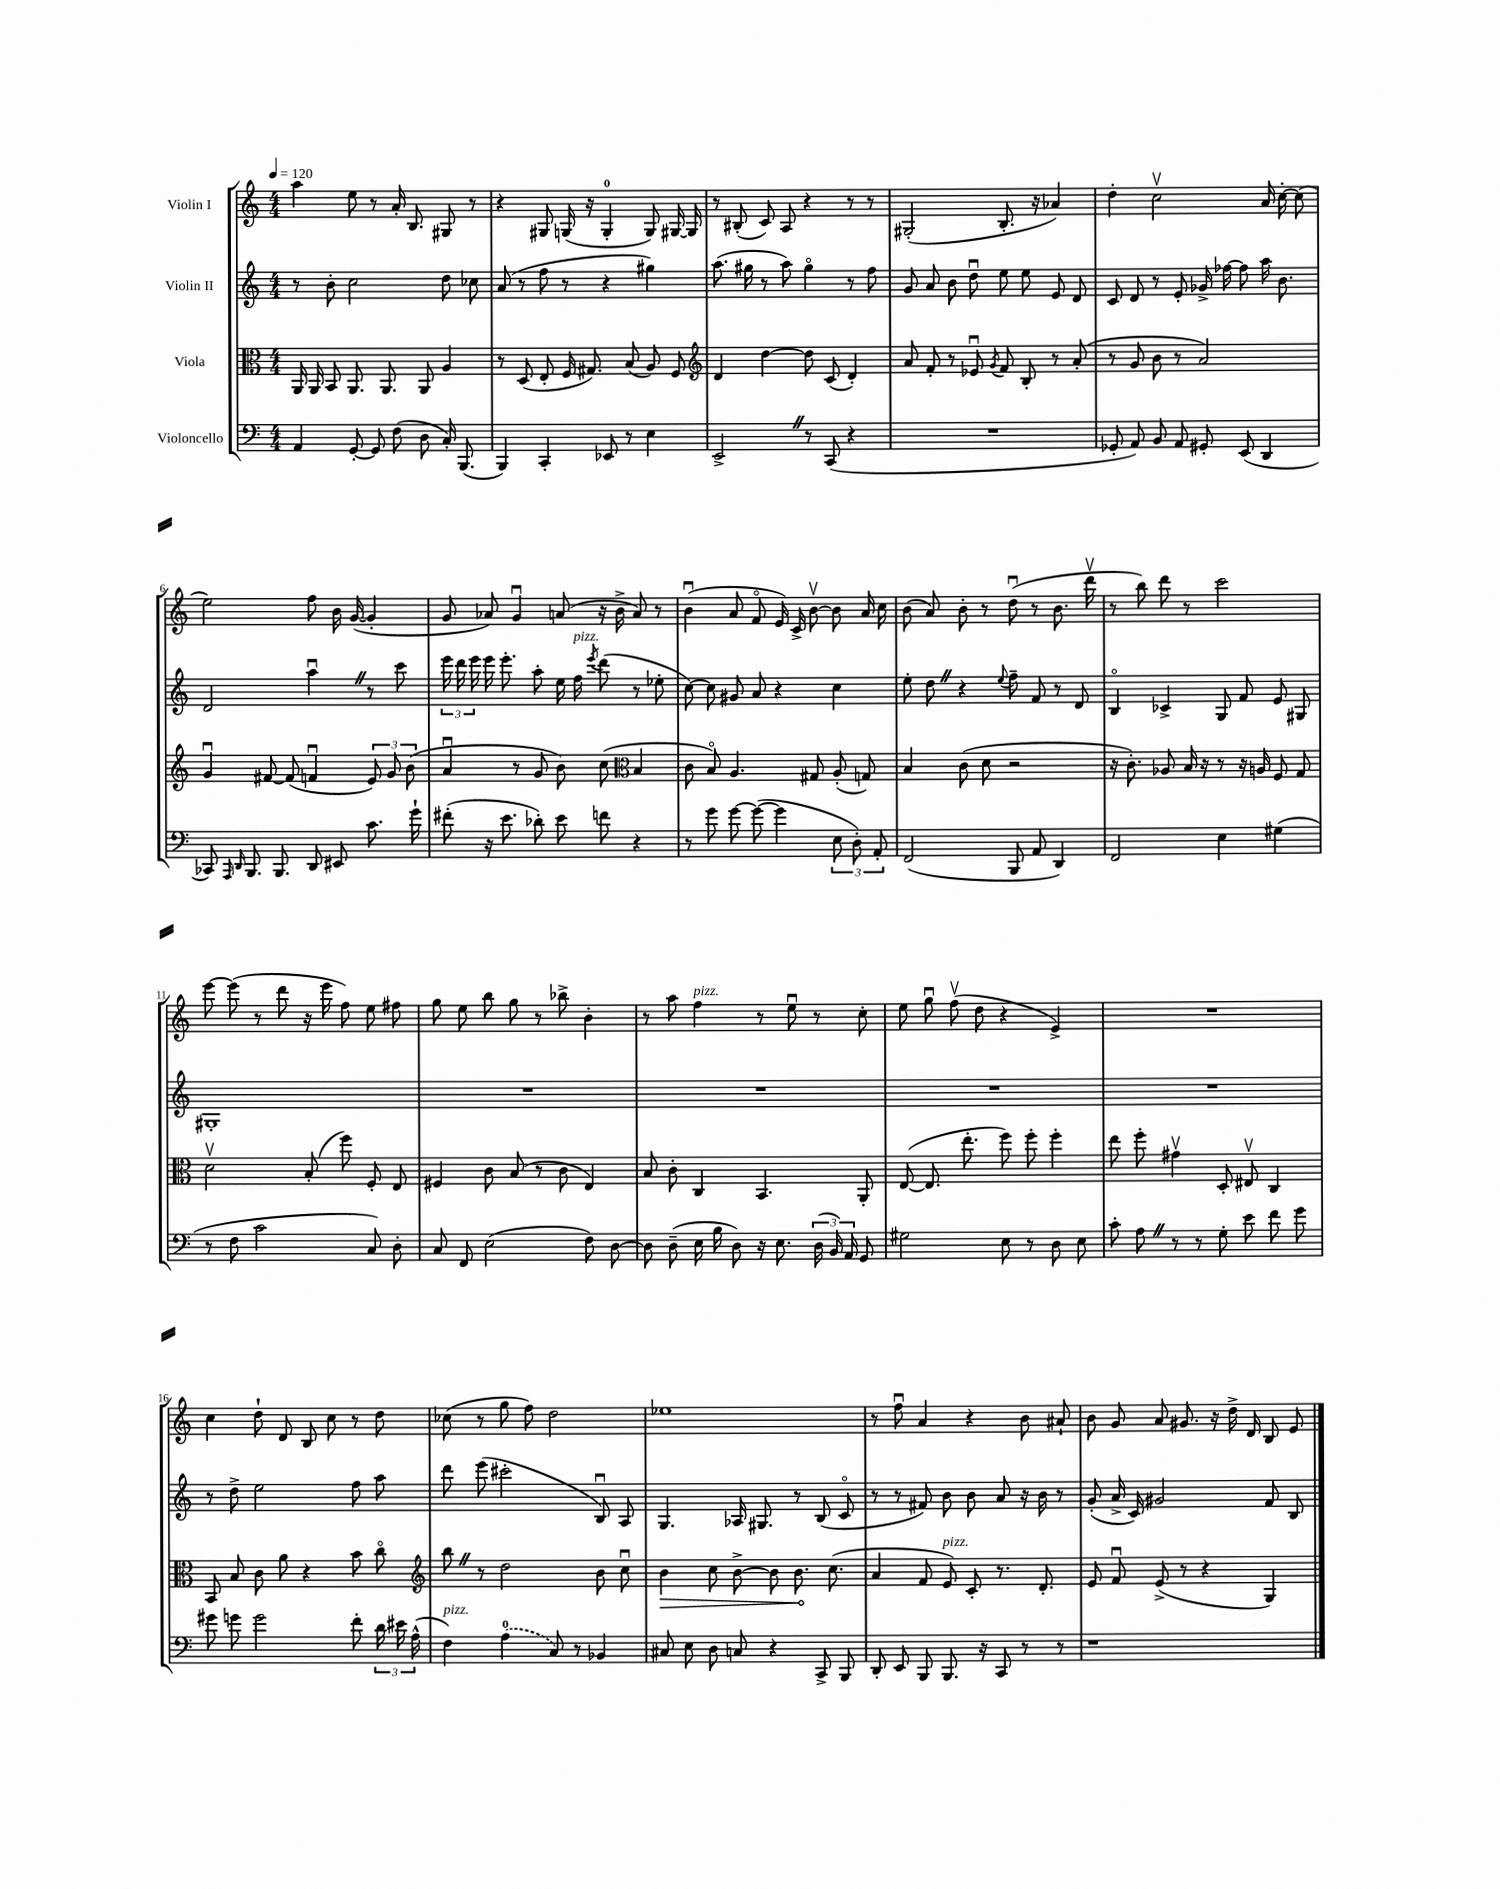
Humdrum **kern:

**kern	**kern	**kern	**kern
*staff4	*staff3	*staff2	*staff1
*clefF4	*clefC3	*clefG2	*clefG2
*k[]	*k[]	*k[]	*k[]
*M4/4	*M4/4	*M4/4	*M4/4
*MM120	*MM120	*MM120	*MM120
4AA	16AA	8r	4aa
.	16AA	.	.
.	8BB	8b'	.
[8GG'	8.AA	2cc	8ee
8GG]	.	.	8r
.	8.AA	.	.
(8F	.	.	16a'
.	.	.	8.B
8D	8AA	.	.
16C')	4A	8dd	8G#
(8.BBB	.	.	.
.	.	8cc-	8r
=	=	=	=
4BBB)	8r	(8a	4r
.	(8D	8r	.
4CC'	8E'	8ff	8G#
.	16F	8r	(16G
.	8.G#)	.	16r
8EE-	.	4r	4G'
8r	(8B	.	.
4E	8A)	4gg#)	8G)
.	8F	.	[16G#
.	.	.	16G#]
=	=	=	=
*	*clefG2	*	*
2EE^	4d	(8.aa	8r
.	.	.	(8B#'
.	.	16gg#	.
.	[4dd	8r	8c)
.	.	8aa)	8A
8r	8dd]	4gg#o	4r
(8CC	(8c	.	.
4r	4d')	8r	8r
.	.	8ff	8r
=	=	=	=
1r	8a	8g	(2G#'
.	8f'	8a	.
.	8r	8b	.
.	8e-u	8ddu	.
.	8qg	.	.
.	8f	8ee	8.B'
.	8B'	8ee	.
.	.	.	16r
.	8r	8e	4a-)
.	(8a'	8d	.
=	=	=	=
8GG-'	8r	8c	4dd'
8AA)	8g	8d	.
8BB	8b	8r	2ccv
8AA	8r	8e'	.
8GG#'	2a)	16g-^	.
.	.	[16ff-	.
(8EE	.	8ff-]	.
4DD	.	16aa	16a
.	.	8.b	[16cc'
.	.	.	(8cc]
=	=	=	=
8CC-)	4gu	2d	2ee)
16qqAAA	.	.	.
16qqDD	.	.	.
8.BBB	.	.	.
.	[8f#	.	.
8.BBB	.	.	.
.	(8f#]	.	.
8DD	4fu	4aau	8ff
8EE#	.	.	16b
.	.	.	([16g
8.c	12e)	8r	4g']
.	12g	.	.
.	.	8ccc	.
.	(12b	.	.
16g`	.	.	.
=	=	=	=
(8f#'	4au	24eee	8g
.	.	24ddd	.
.	.	24eee	.
16r	.	16eee	8a-)
8.e	.	8.eee'	.
.	8r	.	4gu
8d-')	8g	8aa'	.
8e	8b)	16ee	(8a
.	.	16ff	.
.	.	8qeee	.
8f	(8cc	(8ddd	16r
.	.	.	16b^
*	*clefC3	*	*
4r	4B	8r	8a)
.	.	8ee-'	8r
=	=	=	=
8r	8c	[8cc)	(4bu
8g	8Bo)	8cc]	.
[8g	4.A	8g#	8a
(8g_	.	8a	8fo
4g]	.	4r	16e)
.	.	.	16c^
.	8G#	.	[8bv
12E	(8A'	4cc	8b]
12D')	.	.	.
.	8G)	.	16a
12AA'	.	.	.
.	.	.	16cc
=	=	=	=
(2FF	4B	8ee'	(8b
.	.	8dd	8a)
.	(8c	4r	8b'
.	8d	.	8r
.	.	8qqee	.
8BBB	2r	8ff~	(8ddu
8AA	.	8f	8r
4DD)	.	8r	8.b
.	.	8d	.
.	.	.	16dddv
=	=	=	=
2FF	16r	4Bo	8r
.	8.c')	.	.
.	.	.	8bb)
.	8A-	4c-^	8ddd
.	16B	.	8r
.	16r	.	.
4E	8r	8G	2ccc
.	16r	8f	.
.	16A	.	.
(4G#	8F	8e	.
.	8G	8G#	.
=	=	=	=
8r	2dv	1G#'	[8eee
8F	.	.	(8eee]
2c	.	.	8r
.	.	.	8ddd
.	(8B'	.	16r
.	.	.	16eee
.	8ff)	.	8ff)
8C)	8F'	.	8ee
8D'	8E	.	8ff#
=	=	=	=
8C	4F#	1r	8gg
8FF	.	.	8ee
(2E	8c	.	8bb
.	(8B	.	8gg
.	8r	.	8r
.	8c	.	8bb-^
8F)	4E)	.	4b'
[8D	.	.	.
=	=	=	=
8D]	8B	1r	8r
(8D~	8c'	.	8aa
16E	4C	.	4ff
16B	.	.	.
8D)	.	.	.
16r	4.BB	.	8r
8.E	.	.	.
.	.	.	8eeu
(24D	.	.	8r
24BB)	.	.	.
24AA	.	.	.
8GG	8AA'	.	8cc'
=	=	=	=
2G#	([8E	1r	8ee
.	8.E]	.	8ggu
.	.	.	(8ffv
.	8.ee'	.	.
.	.	.	8dd
8E	8ff)	.	4r
8r	8ff'	.	.
8D	4ff'	.	4e^)
8E	.	.	.
=	=	=	=
8c'	8ee	1r	1r
8A	8ff'	.	.
8r	4g#v	.	.
8r	.	.	.
8G'	8D'	.	.
8e	8E#v	.	.
8f	4C	.	.
8g	.	.	.
=	=	=	=
8g#	8BB	8r	4cc
8g	8B	8dd^	.
2g	8c	2ee	8dd`
.	8a	.	8d
.	4r	.	8B
.	.	.	8cc
8f'	8b	8ff	8r
24d	8cco	8aa	8dd
24e#	.	.	.
(24A^^	.	.	.
=	=	=	=
*	*clefG2	*	*
4F)	8bb	8ddd	(8cc-
.	8r	(8eee	8r
(4A	2dd	2ccc#'	8gg
.	.	.	8ff)
8C)	.	.	2dd
8r	.	.	.
4BB-	8b	8Bu)	.
.	8ccu	8A	.
=	=	=	=
8C#	4b	4.G	1ee-
8E	.	.	.
8D	8cc	.	.
8C	[8b^	16A-	.
.	.	8.G#	.
4r	8b]	.	.
.	8.b	8r	.
8CC^	.	(8B	.
.	(8.cc	.	.
8BBB	.	8co	.
=	=	=	=
8DD'	4a	8r	8r
8EE	.	8r	8ffu
8BBB	8f	8f#)	4a
8.BBB	8e)	8b	.
.	8c'	8b	4r
16r	.	.	.
8CC	8.r	8a	.
8r	.	16r	8b
.	8.d'	16b	.
8r	.	8r	8a#`
=	=	=	=
1r	8e	(8g'	8b
.	8fu	16a^	8g
.	.	16c)	.
.	(8e^	2g#	8a
.	8r	.	8.g#
.	4r	.	.
.	.	.	16r
.	.	.	16dd^
.	.	.	16d
.	4G)	8f	8B
.	.	8B	8e
==	==	==	==
*-	*-	*-	*-
